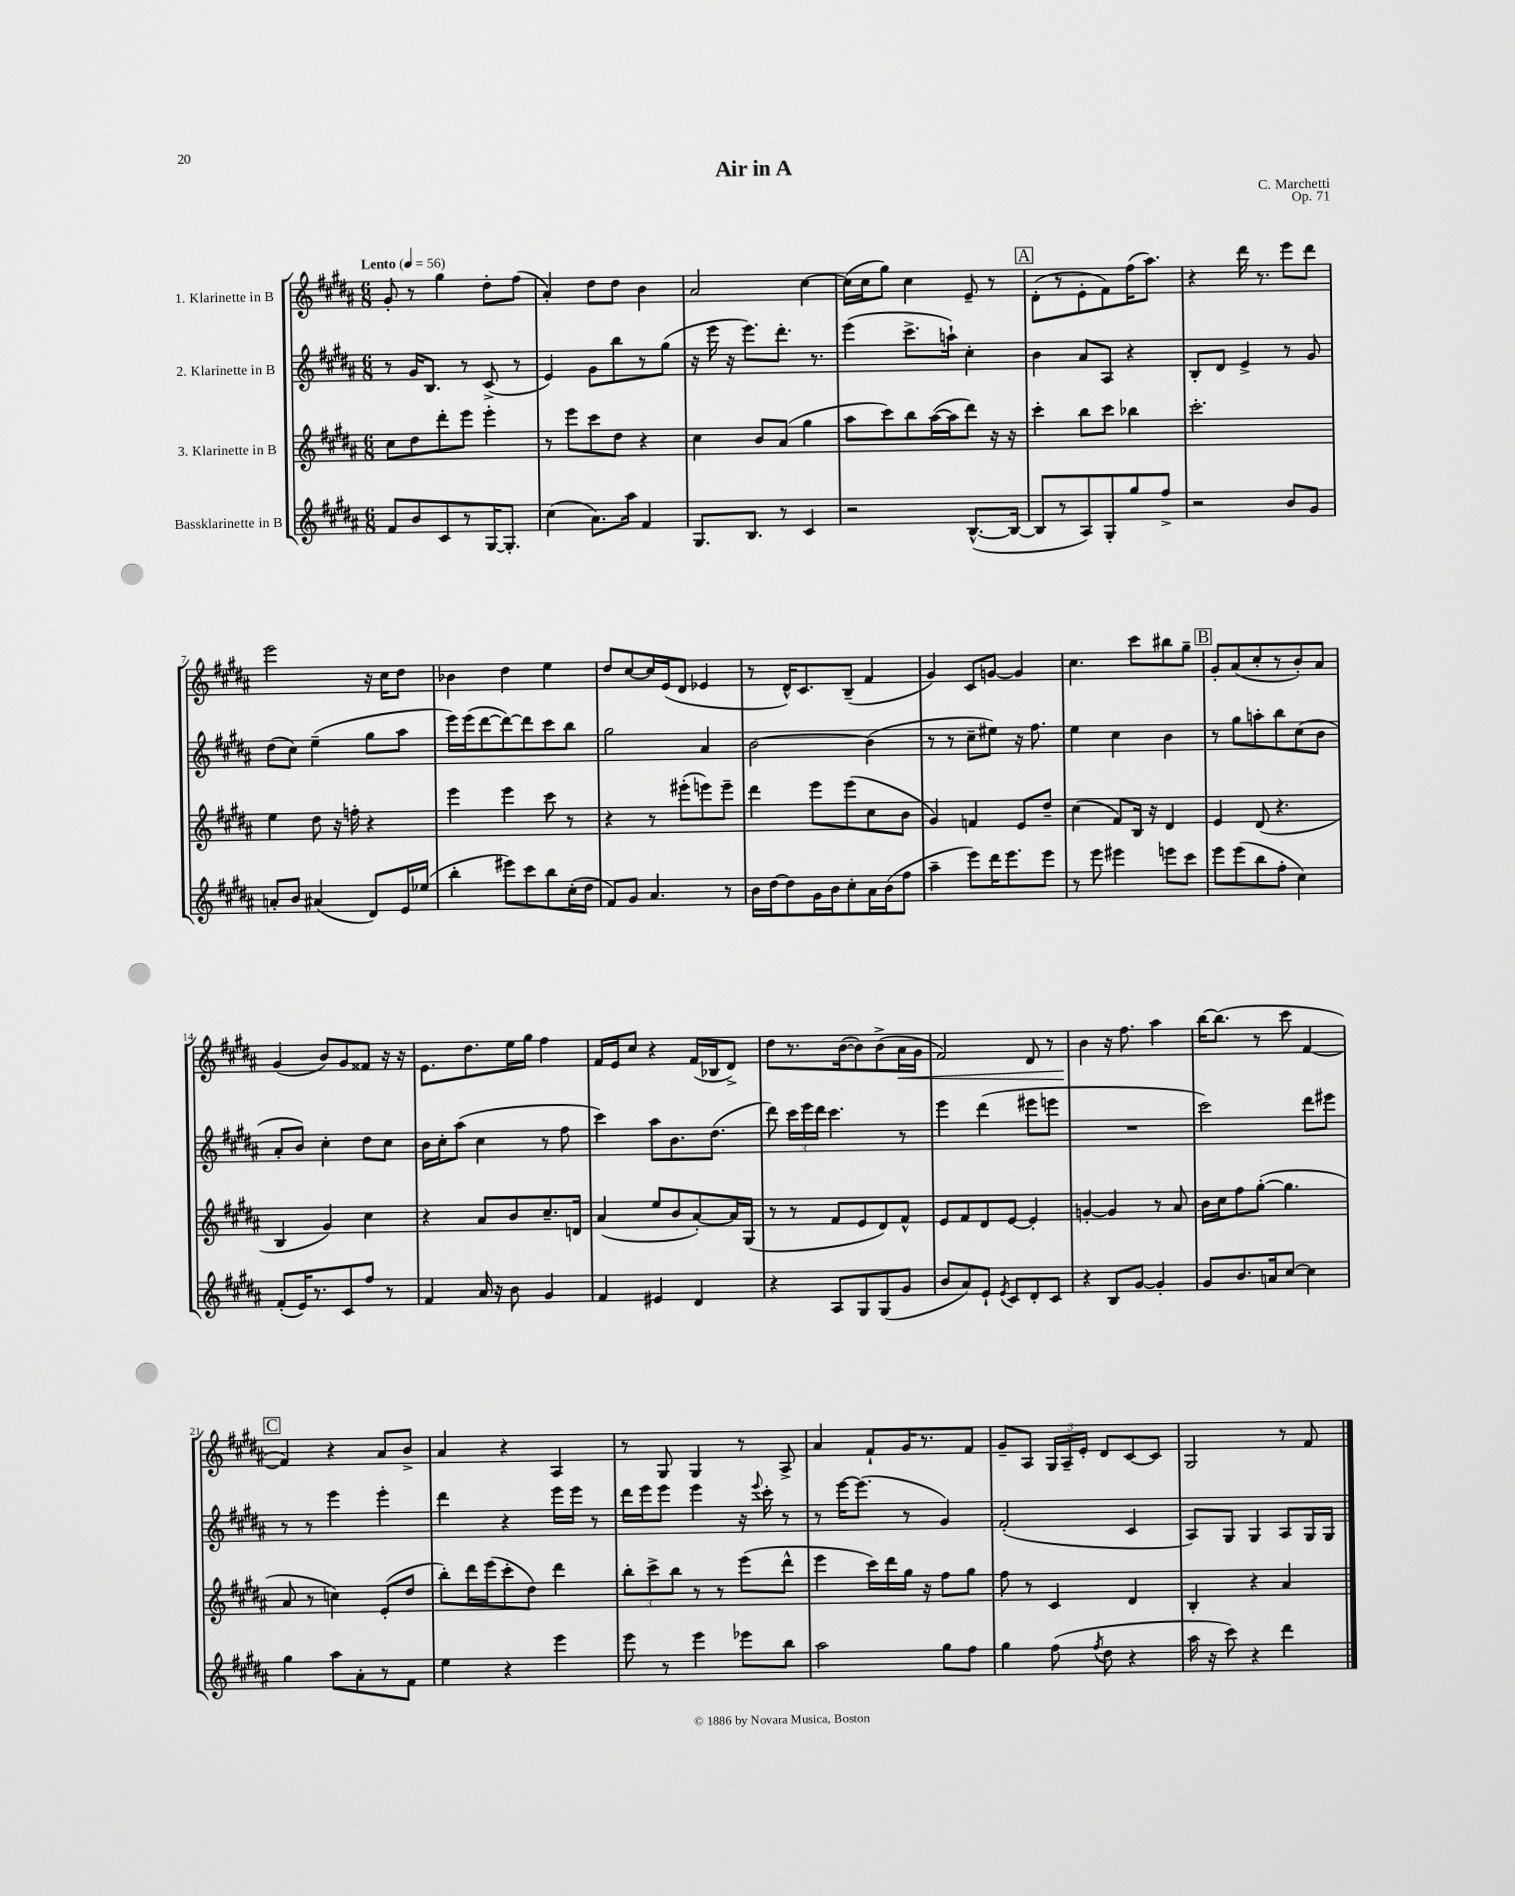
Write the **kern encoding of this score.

**kern	**kern	**kern	**kern
*staff4	*staff3	*staff2	*staff1
*clefG2	*clefG2	*clefG2	*clefG2
*k[f#c#g#d#a#]	*k[f#c#g#d#a#]	*k[f#c#g#d#a#]	*k[f#c#g#d#a#]
*M6/8	*M6/8	*M6/8	*M6/8
*MM56	*MM56	*MM56	*MM56
8f#	8cc#	8r	8g#'
8b	8dd#	16g#	8r
.	.	8.B	.
8c#	8ddd#'	.	4gg#
8r	8eee	8r	.
[16G#	4eee'	(8c#^	8dd#'
8.G#']	.	.	.
.	.	8r	(8ff#
=	=	=	=
(4cc#	8r	4e)	4a#')
.	8eee	.	.
8.a#)	8ccc#	8g#	8dd#
.	8dd#	8bb	8dd#
16aa#	.	.	.
4f#	4r	8r	4b
.	.	(8gg#	.
=	=	=	=
8.G#	4cc#	16r	2a#
.	.	16eee	.
.	.	16r	.
8.B	.	8.eee)	.
.	8b	.	.
8r	(8a#	8.ddd#'	.
4c#	4gg#	.	[4cc#
.	.	8.r	.
=	=	=	=
2r	8aa#	(4eee	(16cc#]
.	.	.	16cc#
.	8ccc#)	.	8gg#)
.	8bb	8.ccc#^	4cc#
.	([16aa#	.	.
.	16aa#]	16aa`)	.
([8.B^^	8ddd#)	4cc#'	8e~
.	16r	.	8r
16B_	16r	.	.
=	=	=	=
8B]	4ccc#'	4b	(8d#'
8r	.	.	8r
8A#)	8bb	8a#	8e'
8G#'	8ccc#	8A#	8f#)
8gg#	4bb-	4r	(16ff#
.	.	.	8.aa#)
8ff#^	.	.	.
=	=	=	=
2r	2.ccc#'	8B'	4r
.	.	8d#	.
.	.	4e^	16ddd#
.	.	.	8.r
8b	.	8r	8eee
8g#	.	8g#	8ddd#
=	=	=	=
8a'	4ee	(8dd#	2eee
8b	.	8cc#)	.
(4a#	8dd#	(4ee~	.
.	16r	.	.
.	16ff'	.	.
8d#)	4r	8gg#	16r
.	.	.	16cc#
16e	.	8aa#	8dd#
(16ee-	.	.	.
=	=	=	=
4bb'	4eee	16eee)	4b-
.	.	(16eee	.
.	.	[8ddd#	.
8eee#)	4eee	8ddd#_)	4dd#
8ccc#	.	8ddd#]	.
8bb	8ccc#	8ccc#	4ee
(16cc#'	8r	8bb	.
16dd#	.	.	.
=	=	=	=
8f#)	4r	2gg#	8dd#
8g#	.	.	[8cc#
4.a#	8r	.	16cc#]
.	.	.	(16e
.	(8eee#'	.	8d#
.	8eee)	4a#	4e-
8r	8eee~	.	.
=	=	=	=
16b	4ddd#	[2b	8r
[16dd#	.	.	.
8dd#]	.	.	16d#^^)
.	.	.	8.c#
16g#	8eee	.	.
16b	.	.	.
8cc#'	(8eee	.	(8B~
16a#	8cc#	(4b]	4f#
(16b	.	.	.
8ff#	8b	.	.
=	=	=	=
4aa#~	4g#)	8r	4g#)
.	.	8r	.
8eee)	4f	8cc#~	8c#
16ddd#	.	8ee#)	[8g
8.eee	.	.	.
.	8e	16r	4g]
.	.	8.ff#	.
8eee	8dd#~	.	.
=	=	=	=
8r	(4cc#	4ee	4.cc#
8eee	.	.	.
4eee#	8f#)	4cc#	.
.	16B	.	8ccc#
.	16r	.	.
8eee	4d#	4b	8bb#
8ccc#	.	.	8gg#~
=	=	=	=
8eee	4e	8r	8g#'
(8eee	.	8gg#	(8a#
8bb	(8d#	8aa'	8cc#'
8ff#'	4.r	8bb	8r
4cc#)	.	(8cc#	8b')
.	.	8b	8a#
=	=	=	=
(8f#'	4B	8a#'	(4g#
16e)	.	8b)	.
8.r	.	.	.
.	4g#)	4cc#'	8b)
8c#	.	.	8g#
8ff#	4cc#	8dd#	8f##
8r	.	8cc#	16r
.	.	.	16r
=	=	=	=
4f#	4r	16b	8.e
.	.	16cc#'	.
.	.	(8aa#	.
.	.	.	8.dd#
16a#	8a#	4cc#	.
16r	.	.	.
8b	8b	.	16ee
.	.	.	16gg#
4g#	8.cc#~	8r	4ff#
.	.	8ff#	.
.	16d	.	.
=	=	=	=
4f#	(4a#	4ccc#)	16f#
.	.	.	16e
.	.	.	8cc#
4e#	8ee	8aa#	4r
.	8b	8.b	.
4d#	[8a#')	.	(16f#
.	.	(8.dd#	16B-
.	16a#]	.	8d#^)
.	(16G#	.	.
=	=	=	=
4r	8r	8ddd#)	8dd#
.	8r	24ccc#	8.r
.	.	24eee	.
.	.	24ddd#	.
8A#	8f#	4.ccc#	.
.	.	.	([16b
8G#	8e	.	8b])
(8G#	8d#)	.	(8b^
8g#	8f#^^	8r	16a#
.	.	.	16g#
=	=	=	=
8b	8e	4eee	2f#)
8a#)	8f#	.	.
8e`	8d#	(4ddd#	.
8qe	.	.	.
8c#	[8e	.	.
8d#'	4e']	8eee#	8d#
8c#	.	8eee	8r
=	=	=	=
4r	[4g'	2.r	4b
8B	4g]	.	16r
.	.	.	8.ff#
[8g#	.	.	.
4g#']	8r	.	4aa#
.	8a#	.	.
=	=	=	=
8g#	16b	2ccc#)	[16bb
.	16cc#	.	(8.bb]
8.b	8ff#	.	.
.	([8gg#'	.	8r
16a	.	.	.
[8cc#	4.gg#]	.	8ccc#
4cc#]	.	8ddd#	[4f#
.	.	8eee#	.
=	=	=	=
4gg#	8a#	8r	4f#])
.	8r	8r	.
8aa#	4cc)	4eee	4r
8a#'	.	.	.
8r	(8e'	4eee'	8a#
8f#	8dd#	.	8b^
=	=	=	=
4ee	8bb')	4ddd#	4a#
.	16ddd#	.	.
.	(16eee	.	.
4r	8ccc#'	4r	4r
.	8dd#)	.	.
4eee	4ddd#	16eee	4A#
.	.	16eee	.
.	.	8r	.
=	=	=	=
8eee	12bb'	16ddd#	8r
.	.	16eee	.
.	12ccc#^	.	.
8r	.	8eee	8G#
.	12bb	.	.
4eee	8r	4eee	4G#
.	8r	.	.
8eee-	(8eee	16r	8r
.	.	8qqeee	.
.	.	16ccc#'	.
8bb	8ddd#^^	8r	8A#^
=	=	=	=
2aa#	4eee	8r	4a#
.	.	[16eee	.
.	.	(8.eee]	.
.	16ccc#)	.	8f#`
.	16ddd#	.	.
.	16gg#	8r	16g#
.	16r	.	8.r
8gg#	8ff#	4g#)	.
8ff#	8gg#	.	8f#
=	=	=	=
4gg#	8ff#	(2f#'	8g#~
.	8r	.	8A#
(8ff#	4c#	.	24G#
.	.	.	24A#~
.	.	.	24e'
8qff#	.	.	.
8dd#	.	.	8d#
4r	4d#	4c#	[8c#
.	.	.	8c#]
=	=	=	=
16aa#	4B'	8A#)	2G#
16r	.	.	.
8ccc#)	.	8G#	.
4r	4r	4G#	.
4ddd#	4a#	8A#	8r
.	.	16G#	8f#
.	.	16G#	.
==	==	==	==
*-	*-	*-	*-
